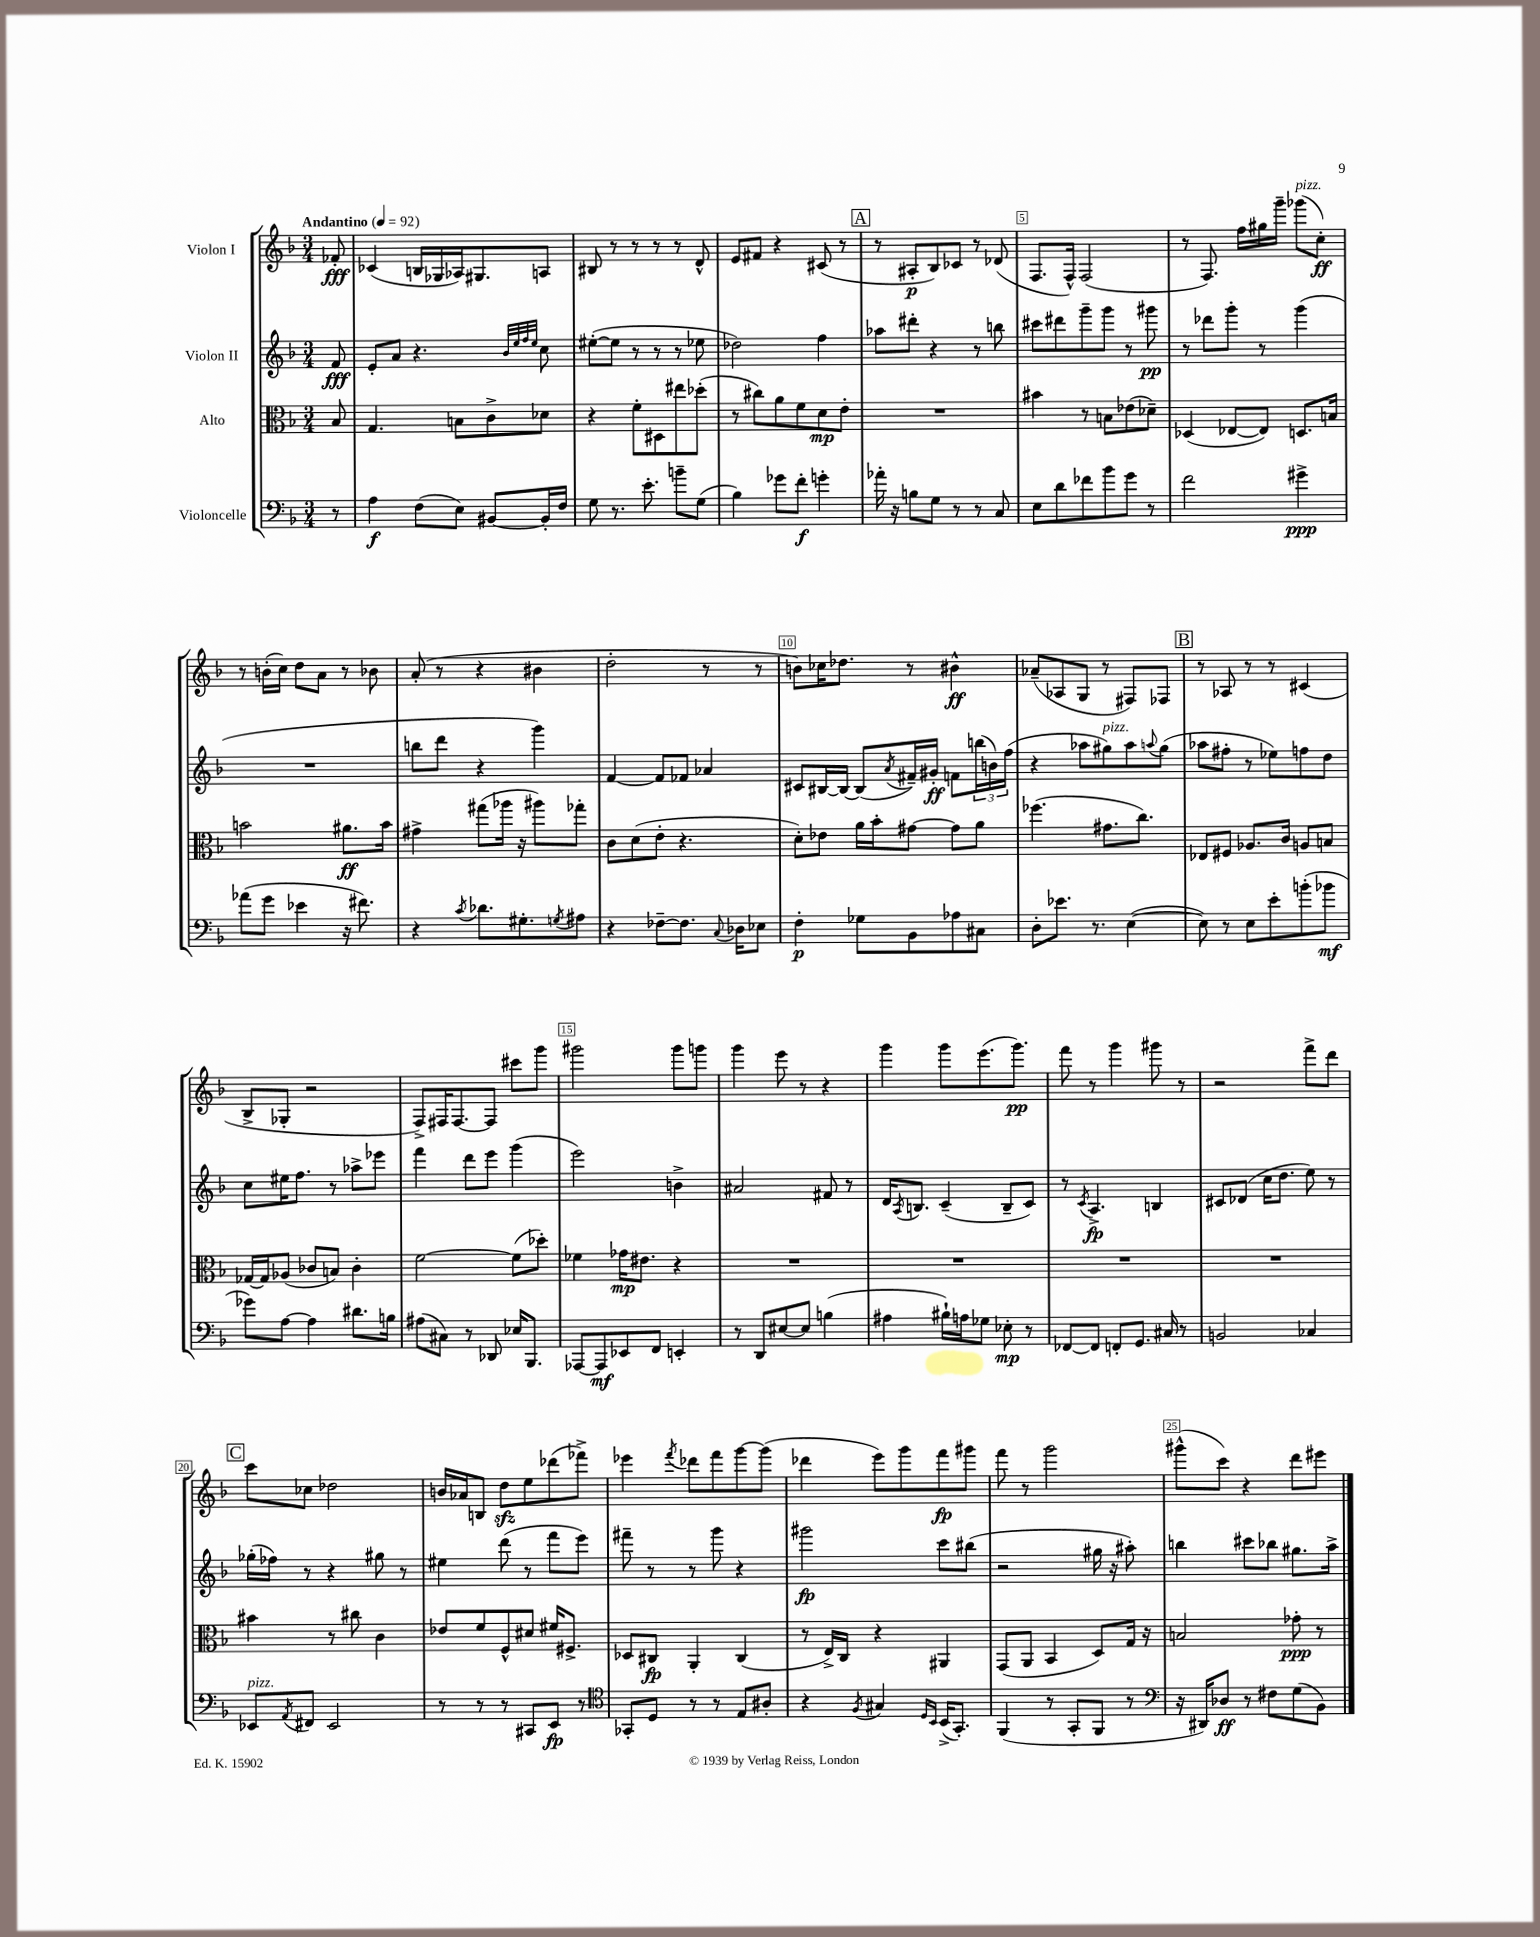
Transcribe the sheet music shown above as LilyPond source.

<<
\new StaffGroup <<
\new Staff = "s0" \with { instrumentName = "Violon I" } {
    \clef treble \key f \major \numericTimeSignature \time 3/4 \partial 8 \tempo "Andantino" 4 = 92
    fes'8-.\fff |
    ces'4( b16 ges16 aes16) gis8. a8 |
    bis8 r8 r8 r8 r8 d'8-^ |
    e'8 fis'8 r4 cis'8( r8 |
    \mark \markup { \box "A" } r8 ais8-.\p bes8) ces'8 r8 des'8( |
    f8. f16-^) f2( |
    r8 f8.) f''16 gis''16 g'''16-- ges'''8^\markup { \italic "pizz." }( c''8-.\ff) |
    r8 b'16-.( c''16) d''8 a'8 r8 bes'8 |
    a'8-.( r8 r4 bis'4 |
    d''2-. r8 r8 |
    b'8) ces''16 des''8. r8 bis'4-^\ff |
    aes'8--( aes8 g8 r8 fis8) fes8 |
    \mark \markup { \box "B" } r8 aes8 r8 r8 cis'4( |
    bes8-> ges8-. r2 |
    f8->) fis16 fis8.~ fis8 cis'''8 g'''8 |
    gis'''2 gis'''8 g'''8 |
    g'''4 e'''8 r8 r4 |
    g'''4 g'''8 e'''8.( g'''8.\pp) |
    f'''8 r8 g'''4 gis'''8 r8 |
    r2 f'''8-> d'''8 |
    \mark \markup { \box "C" } c'''8 ces''8 des''2 |
    b'16 aes'16 b8 d''8\sfz e''8 des'''8( fes'''8->) |
    ees'''4 \acciaccatura { f'''8 } des'''8 f'''8 g'''8~ g'''8( |
    des'''4 e'''8) g'''8 f'''8\fp gis'''8 |
    f'''8 r8 g'''2 |
    gis'''8-^( c'''8) r4 d'''8 eis'''8 \bar "|." |
}
\new Staff = "s1" \with { instrumentName = "Violon II" } {
    \clef treble \key f \major \numericTimeSignature \time 3/4 \partial 8
    f'8\fff |
    e'8-. a'8 r4. \grace { bes'32 e''32 f''32 e''32 } c''8 |
    eis''8~-.( eis''8 r8 r8 r8 ees''8 |
    des''2) f''4 |
    \mark \markup { \box "A" } aes''8 dis'''8-. r4 r8 b''8 |
    cis'''8 dis'''8 g'''8-- g'''8 r8 gis'''8\pp |
    r8 des'''8 g'''8-. r8 g'''4( |
    R2. |
    b''8 d'''8 r4 g'''4) |
    f'4~ f'8 fes'8 aes'4 |
    cis'8 bis16~ bis16~ bis8( \acciaccatura { a'8 } fis'16--) gis'16-.\ff f'8 \tuplet 3/2 { b''16( b'16) f''16( } |
    r4 aes''8 gis''8^\markup { \italic "pizz." }) aes''8 \appoggiatura { a''8 } gis''8( |
    \mark \markup { \box "B" } aes''8 fis''8-. r8 ees''8) f''8 d''8 |
    c''8 eis''16 f''8. r8 aes''8-> ees'''8 |
    f'''4 d'''8 e'''8 g'''4( |
    e'''2) b'4-> |
    ais'2 fis'8 r8 |
    d'16 \acciaccatura { a8 } b8. c'4--( b8-- c'8) |
    r8 \acciaccatura { c'8 } a4.->\fp b4 |
    cis'8 des'8( c''16 d''8. e''8) r8 |
    \mark \markup { \box "C" } ges''16-.( fes''16) r8 r4 gis''8 r8 |
    eis''4 d'''8( r8 f'''8 e'''8) |
    fis'''8-- r8 r8 g'''8 r4 |
    gis'''2\fp c'''8 bis''8( |
    r2 gis''16 r16 ais''8-.) |
    b''4 cis'''8 bes''8 gis''8. a''16-> \bar "|." |
}
\new Staff = "s2" \with { instrumentName = "Alto" } {
    \clef alto \key f \major \numericTimeSignature \time 3/4 \partial 8
    bes8 |
    g4. b8 c'8-> des'8 |
    r4 f'8-. dis8 eis''8 des''8-.( |
    r8 cis''8) a'8 f'8 d'8\mp e'8-. |
    \mark \markup { \box "A" } R2. |
    bis'4 r8 b8 ees'8( des'8--) |
    des4( ees8~ ees8) d8. b16 |
    b'2 ais'8.\ff b'16 |
    gis'4-> gis''8( aes''16 r16 ais''8) ges''8-. |
    c'8 d'8( e'8-. r4. |
    d'8-.) ees'8 a'16 bes'16-. gis'8~ gis'8 a'8 |
    fes''4.( gis'8. c''8.) |
    \mark \markup { \box "B" } ees8 fis8 aes8. c'16 a8 b8 |
    ges16~ ges16 aes8( ces'8 b8) ces'4-. |
    f'2~ f'8( des''8-.) |
    fes'4 ges'16\mp eis'8. r4 |
    R2. |
    R2. |
    R2. |
    R2. |
    \mark \markup { \box "C" } bis'4 r8 cis''8 c'4 |
    ees'8 f'8 f8-^ dis'8 fis'16 fis8.-> |
    des8 cis8\fp a,4-. cis4( |
    r8 e16->) c16 r4 ais,4 |
    g,8( a,8 bes,4 d8) g16 r16 |
    b2 ges'8-.\ppp r8 \bar "|." |
}
\new Staff = "s3" \with { instrumentName = "Violoncelle" } {
    \clef bass \key f \major \numericTimeSignature \time 3/4 \partial 8
    r8 |
    a4\f f8( e8) bis,8~ bis,16-. f16 |
    g8 r8. e'8.-. b'8-- g8( |
    bes4) ges'8 f'8-.\f g'4-. |
    \mark \markup { \box "A" } aes'16-. r16 b8 g8 r8 r8 c8 |
    e8 d'8 fes'8 bes'8 g'8 r8 |
    f'2 gis'4->\ppp |
    aes'8( g'8 ees'4 r16 fis'8.) |
    r4 \acciaccatura { c'8 } des'8. gis8.-. \acciaccatura { g8 } ais8 |
    r4 fes8~-- fes8. \appoggiatura { c8 } des16 ees8 |
    f4-.\p ges8 bes,8 aes8 cis8 |
    d8-. ees'8. r8. e4~( |
    \mark \markup { \box "B" } e8) r8 e8 e'8-. b'8-.( bes'8\mf |
    ges'8) a8~ a4 dis'8. b16 |
    ais8( cis8) r8 des,8 ees16 bes,,8. |
    aes,,8~ aes,,8\mf ees,8 f,8 e,4-. |
    r8 d,8 eis8~ eis8 b4( |
    ais4 bis16-!) a16 ges8 ees8-.\mp r8 |
    fes,8~ fes,8 f,8-. g,8. cis16 r8 |
    b,2 ces4 |
    \mark \markup { \box "C" } ees,8^\markup { \italic "pizz." } \acciaccatura { a,8 } fis,8 ees,2 |
    r8 r8 r8 cis,8 e,8\fp r8 |
    \clef tenor ges,8-. d8 r8 r8 e8 ais8-. |
    r4 \acciaccatura { f8 } gis4 \grace { d16 bes,16 } bes,16->( g,8.-.) |
    f,4( r8 g,8-. f,8 r8 |
    \clef bass r16 dis,16) des8\ff r8 fis8 g8( bes,8) \bar "|." |
}
>>
>>
\layout { \context { \Score \override BarNumber.break-visibility = ##(#f #t #t) barNumberVisibility = #(every-nth-bar-number-visible 5) \override BarNumber.stencil = #(make-stencil-boxer 0.1 0.3 ly:text-interface::print) } }
